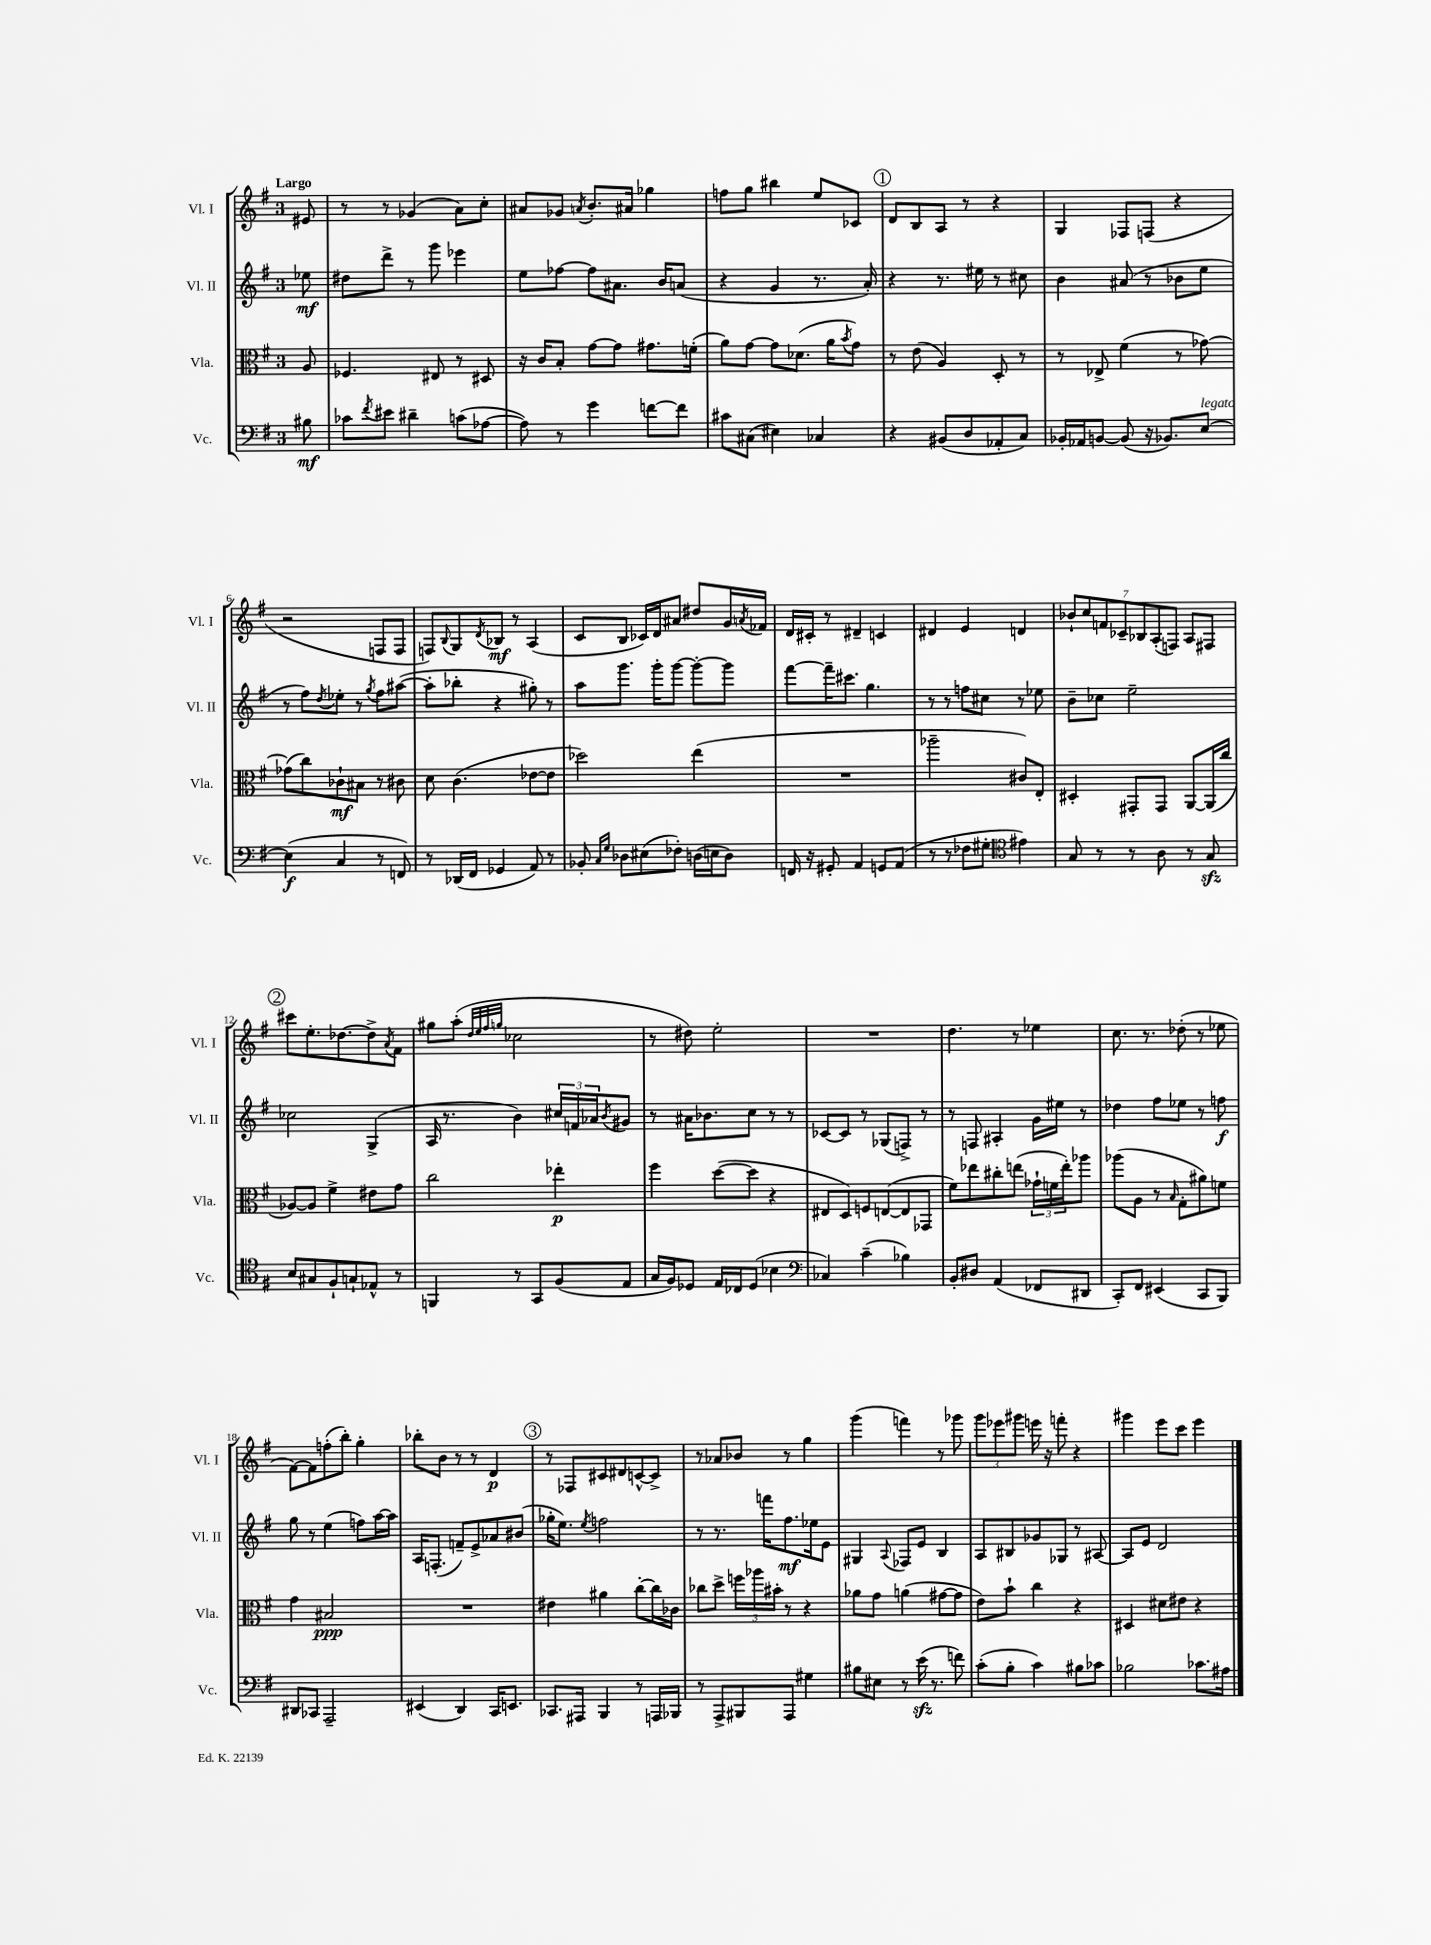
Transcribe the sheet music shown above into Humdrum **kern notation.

**kern	**kern	**kern	**kern
*staff4	*staff3	*staff2	*staff1
*clefF4	*clefC3	*clefG2	*clefG2
*k[f#]	*k[f#]	*k[f#]	*k[f#]
*M3/4	*M3/4	*M3/4	*M3/4
8B#	8A	8ee-	8e#
=	=	=	=
8c-	4.F-	8dd#	8r
8qf#	.	.	.
8e#	.	8ddd^	8r
4d#~	.	8r	(4g-
.	8E#	8ggg	.
(8c	8r	4eee-	8a)
[8A-	8D#	.	8cc'
=	=	=	=
8A-])	16r	8ee	8a#
.	16c	.	.
8r	8B'	[8ff-	8g-
.	.	.	8qa
4g	[8g	8ff-]	8.b'
.	8g]	8.a#	.
.	.	.	16a#
[8f	8.g#	.	4gg-
.	.	16b	.
8f]	.	(8a	.
.	(16f'	.	.
=	=	=	=
8c#	8a)	4r	8ff
(8C#	[8g	.	8gg
4E#)	8g]	4g	4bb#
.	(8.d-	.	.
4C-	.	8.r	8ee
.	16a	.	.
.	8qb	.	.
.	8g)	.	8c-
.	.	16a')	.
=	=	=	=
4r	8r	4r	8d
.	(8e	.	8B
(8BB#	4A)	8.r	8A
8D	.	.	8r
.	.	16ee#	.
8AA-'	8D'	8r	4r
8C)	8r	8cc#	.
=	=	=	=
16BB-'	8r	4b	4G
16AA-	.	.	.
[8BB	8E-^	.	.
(8BB]	(4f#	(8a#	8F-
16r	.	8r	(8F
8.BB-)	.	.	.
.	8r	8b-	4r
[8E	[8g-)	8ee	.
=	=	=	=
(4E]	(8g-]	8r	2r
.	8cc)	8ff#)	.
.	.	8qdd	.
4C	8c-`	8ee-'	.
.	8B#	8r	.
.	.	8qgg	.
8r	8r	8ff#	8F
8FF)	8c#	([8aa#	8F
=	=	=	=
8r	8d	8aa#']	8F)
.	.	.	8qqB
(16DD-	(4.c	8bb-'	8G
16FF#	.	.	.
.	.	.	8qd
4GG-	.	4r	8B-
.	.	.	8r
8AA)	[8e-	8gg#')	(4A
8r	8e-]	8r	.
=	=	=	=
8BB-'	2dd-)	8aa	8c
16qqC	.	.	.
16qqG	.	.	.
8D-	.	8.ggg	8B
(8E#	.	.	16c-)
.	.	16ggg'	16d
8F-')	.	[8ggg	8a#
(16D	(4ee	8ggg'_	8dd#
16E	.	.	.
8D)	.	8ggg]	16g
.	.	.	8qa
.	.	.	16f-
=	=	=	=
16FF	2.r	[8fff#	16d
16r	.	.	16c#'
8GG#'	.	16fff#~]	8r
.	.	8.ccc#	.
4AA	.	.	4d#~
.	.	4.gg	.
8GG	.	.	4c
(8AA	.	.	.
=	=	=	=
8r	2aa-~	8r	4d#
8r	.	8r	.
8F-	.	8ff	4e
8G#'	.	8cc#	.
*clefC4	*	*	*
4e#)	8c#)	8r	4d
.	8E'	8ee-	.
=	=	=	=
8G	4D#'	8b~	14b-`
.	.	.	14cc
8r	.	8cc-	.
.	.	.	14f
.	.	.	14c-~
8r	8GG#'	2ee~	.
.	.	.	14B-
.	.	.	(14A'
8A	8GG#	.	.
.	.	.	14F)
8r	[8AA	.	8A
8G	(16AA]	.	8F#
.	16cc	.	.
=	=	=	=
8B	[8A-)	2cc-	8ccc#
8G#	8A-]	.	8.ee'
8F#`	4f#^	.	.
.	.	.	[8.dd-
8G`	.	.	.
8E-^^	8e#	(4G^	8dd-^]
.	.	.	8qa
8r	8g	.	8f#
=	=	=	=
4FF	2cc	16A	8gg#
.	.	8.r	.
.	.	.	(8aa'
.	.	.	32qqdd
.	.	.	32qqee
.	.	.	32qqff#
.	.	.	32qqgg
8r	.	4b)	2cc-
8GG	.	.	.
(8F#	4ee-'	24cc#	.
.	.	24f	.
.	.	24a-	.
.	.	8qb	.
8E	.	8g#	.
=	=	=	=
16G	4ff#	8r	8r
16F#)	.	.	.
8D-	.	16a#	8dd#)
.	.	8.b-	.
16E	([8dd	.	2ee'
16C-	.	.	.
(8D-	8dd]	8cc	.
4B-	4r	8r	.
.	.	8r	.
=	=	=	=
*clefF4	*	*	*
4C-)	8E#	[8c-	2.r
.	8D)	8c-]	.
(4c~	8F	8r	.
.	([8E	(8G-	.
4B-)	8E]	8F^)	.
.	8GG-	8r	.
=	=	=	=
8BB'	8f#)	8r	4.dd
8D#	8ee-	8F	.
(4AA	8cc#'	4A#'	.
.	(8ee	.	8r
8FF-	24g-`	16g	4ee-
.	24f	.	.
.	.	16ee#	.
.	24ee')	.	.
8DD#	8aa-	8r	.
=	=	=	=
8CC')	(8aa-	4dd-	8.cc
8FF#	8A	.	.
.	.	.	8.r
(4EE#	8r	8ff#	.
.	16qqB	.	.
.	8G'	8ee-	(8dd-'
8CC	8a#)	8r	8r
8BBB)	8f	8ff	8ee-
=	=	=	=
8DD#	4g	8gg	[8f#)
8CC-	.	8r	8f#]
2AAA~	2B#	(4ee	(8ff'
.	.	.	8bb')
.	.	8ff)	4gg'
.	.	[16aa	.
.	.	16aa]	.
=	=	=	=
(4EE#	2.r	16A	8bb-'
.	.	(8.F'	.
.	.	.	8b
4DD)	.	8f~)	8r
.	.	8e^	8r
16CC	.	8a-	4d
8.EE	.	.	.
.	.	(8b#	.
=	=	=	=
8.CC-	4e#	16gg-'	8r
.	.	8.ee)	.
.	.	.	8F-
16AAA#	.	.	.
.	.	8qee	.
4BBB	4a#	2ff	8c#
.	.	.	8d#
8r	[8cc'	.	[8c^^
16AAA	16cc]	.	8c^]
16BBB-	16c-	.	.
=	=	=	=
8r	8cc-	8r	8r
8AAA^	8dd^	8.r	8a-
8BBB#	24ff	.	8b-
.	24aa-	.	.
.	.	16fff	.
.	24b#'	.	.
8AAA	8r	8.ff#	8r
4G#	4r	.	4gg
.	.	16ee-	.
.	.	8e	.
=	=	=	=
8B#	8a-	4G#	(4ggg
8E#	8g	.	.
.	.	8qqA	.
8r	(4a	8F-	4fff)
(16e	.	8e	.
8.r	.	.	.
.	[8g#	4B	8r
8f)	8g#]	.	8ggg-
=	=	=	=
(8c'	8e)	8A	12ggg
.	.	.	12eee-
8B'	8b`	8B#	.
.	.	.	12ggg#
4c)	4cc	8g-	16eee
.	.	.	16r
.	.	8G-	8fff'
8B#	4r	8r	4r
8c-	.	[8A#	.
=	=	=	=
2B-	4D#	8A#]	4ggg#
.	.	8e	.
.	8d#	2d	8eee
.	8e#	.	8ccc
8.c-	4r	.	4eee
16A#	.	.	.
==	==	==	==
*-	*-	*-	*-
